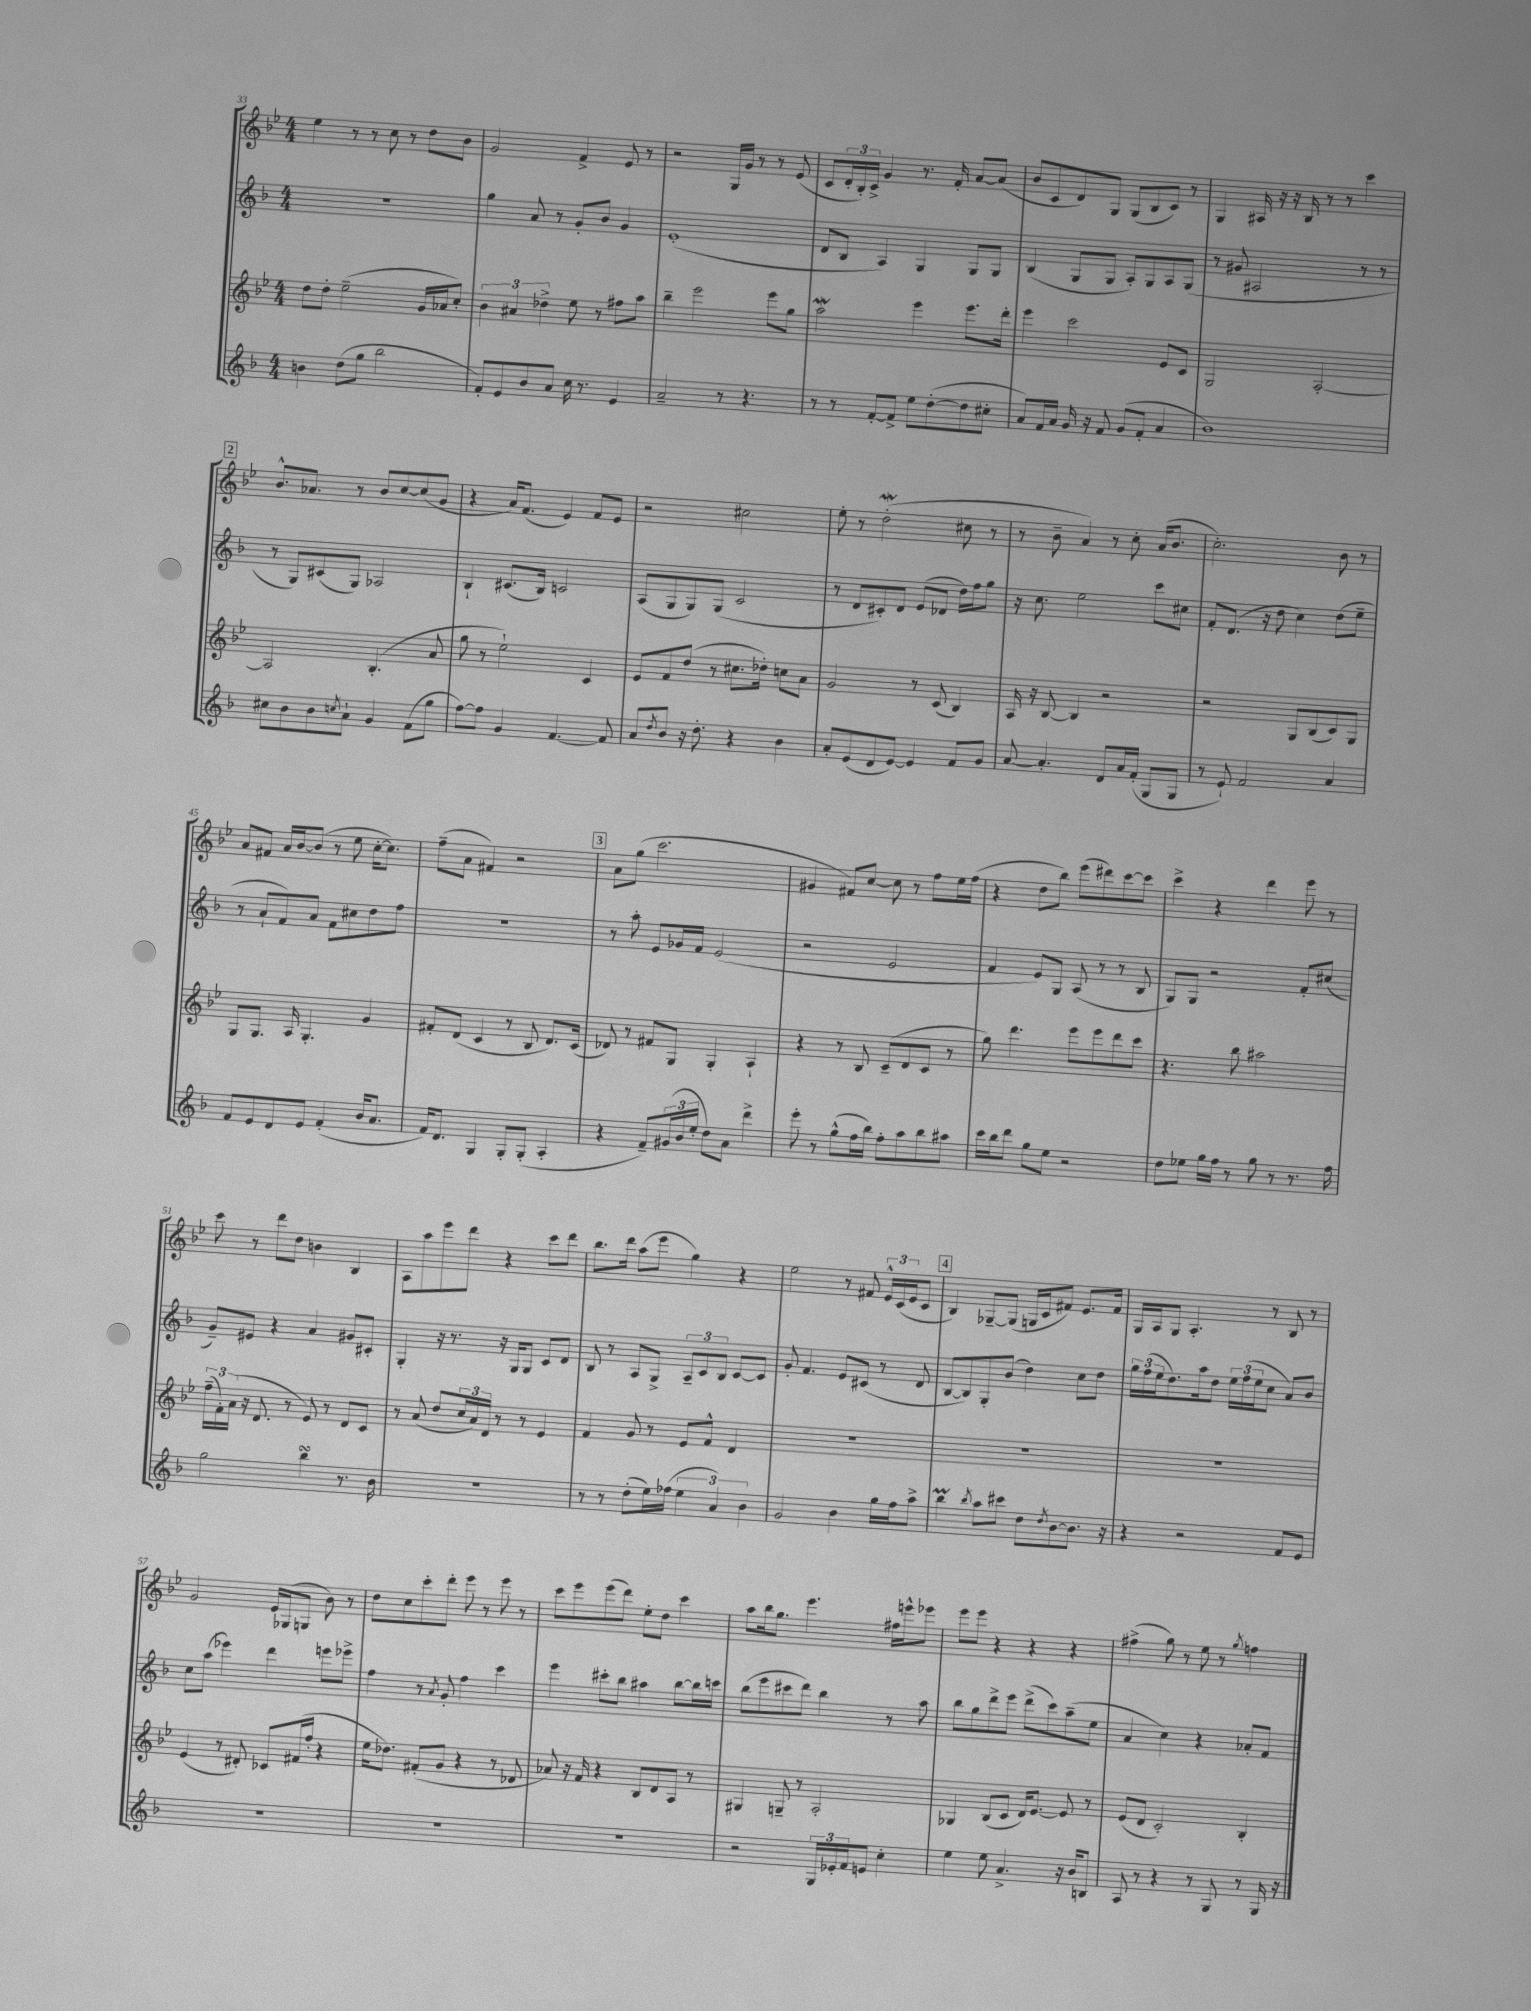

**kern	**kern	**kern	**kern
*staff4	*staff3	*staff2	*staff1
*clefG2	*clefG2	*clefG2	*clefG2
*k[b-]	*k[b-e-]	*k[b-]	*k[b-e-]
*M4/4	*M4/4	*M4/4	*M4/4
4b	8dd	1r	4ee-
.	8dd'	.	.
(8dd	(2ee-~	.	8r
8gg	.	.	8r
2bb-	.	.	8cc
.	.	.	8r
.	16g	.	8dd
.	16a-	.	.
.	8cc')	.	8b-
=	=	=	=
8f')	6b-	4gg	2g
8e	.	.	.
.	6a#	.	.
8b-	.	8a	.
.	6dd-^	.	.
8a	.	8r	.
16cc	8ee-	8g'	4f^
8.r	.	.	.
.	8r	8b-	.
4e	8ff#	4g	8e-
.	8aa	.	8r
=	=	=	=
2a~	4bb-~	(1e'	2r
.	2eee-	.	.
8r	.	.	16G
.	.	.	16g
4.r	.	.	8r
.	8eee-	.	8r
.	8gg	.	(8e-
=	=	=	=
8r	2aa	8d	8c
8r	.	8B-	24d'
.	.	.	24B-')
.	.	.	24c^
[8f'	.	4A)	4g
8f^]	.	.	.
8ee	4eee-	4G	8.r
([8dd'	.	.	.
.	.	.	16f'
8dd]	8.eee-	8G	[8a
8cc#'	.	8G	(8a]
.	16ddd'	.	.
=	=	=	=
8a)	4eee-	(4B-	8b-
16f	.	.	8c
16a	.	.	.
16g	2ccc	8G	8d)
16r	.	.	.
8f	.	8G	8G
(8g	.	8A')	(8G
8f'	.	8G	8B-
4a	8e-	8A	8c)
.	8c	(8G	8r
=	=	=	=
1b-)	2G	8r	4G
.	.	8g#	.
.	.	2A#	16A#
.	.	.	16r
.	.	.	16r
.	.	.	16B-
.	[2A'	.	8r
.	.	.	8r
.	.	8r	4ccc
.	.	8r	.
=	=	=	=
8cc#	2A]	8r	8.b-^^
8b-	.	8G)	.
.	.	.	8.a-
8b-	.	(8c#	.
8qcc	.	.	.
8a`	.	8G)	8r
4g	(4.B-'	2A-	8b-
.	.	.	[8cc
(8f	.	.	(8cc]
8gg	8a	.	8g
=	=	=	=
[8ff)	8gg	4B-`	4r
8ff]	8r	.	.
4g	2ee-`)	(8.c#	16a)
.	.	.	(8.f
.	.	16B-)	.
[4.f	.	2c	4e-)
.	4c	.	8f
8f]	.	.	8e-
=	=	=	=
8a	8e-	(8A	2r
8qdd	.	.	.
8b-	8f	8G	.
16r	(8dd	8G)	.
8.dd'	.	.	.
.	8r	(8G	.
4r	8.cc#	2c	2cc#
.	16dd-')	.	.
4b-	8cc	.	.
.	8a	.	.
=	=	=	=
8a'	2g	8r	8ee-'
(8e	.	8d	8r
8d	.	8c#')	(2dd'
[8e)	.	8d	.
4e]	8r	(8e	.
.	(8c	8d-	.
8f	4B-)	16dd)	8cc#
.	.	16ff	.
8g	.	8gg	8r
=	=	=	=
[8a	16A	16r	8r
.	16r	8.cc	.
4.a']	[8B-	.	8b-~
.	4B-]	2ee	4a)
8d	2r	.	8r
16a	.	.	8cc'
(16f'	.	.	.
8G	.	8ccc	(16a
.	.	.	8.b-
8G	.	8cc#	.
=	=	=	=
8r	2r	8f'	2.cc')
8e`)	.	(8.d	.
2f	.	.	.
.	.	16r	.
.	.	8dd	.
.	8G	4cc)	.
.	(8B-	.	.
4a	8c)	(8dd	8b-
.	8G	8ee~	8r
=	=	=	=
8f	8G	8r	8a
8e	8.G	8a`	8f#
8d	.	8f)	16a
.	16A	.	[16b-
8e	4.G'	8a	(8b-]
(4f'	.	8f	8r
.	.	8cc#	8ee-
16b-	4g	8dd	[16cc'
8.a	.	.	8.cc])
.	.	8ff	.
=	=	=	=
16f)	8f#'	1r	(8ff~
8.d	.	.	.
.	(8d	.	8a
4G	4c	.	4f#)
8G'	8r	.	2r
(8G'	8B-	.	.
4A'	8.d)	.	.
.	(16c	.	.
=	=	=	=
4r	8d-)	8r	8a
.	8r	8aa'	(8gg
8f~)	8f#	8e	2.ccc
(24g#	8G	16g-	.
24b-	.	.	.
.	.	16f	.
24ee'	.	.	.
8dd)	4G'	(2e	.
8a	.	.	.
4ddd^	4A`	.	.
=	=	=	=
8eee'	4r	2r	4g#
8r	.	.	.
(8gg^^	8r	.	8f#)
16ff	8B-	.	[8cc
16bb-)	.	.	.
8ff'	(8c~	2e	8cc]
8aa	8d	.	8r
8bb-	8c	.	8ff
8aa#	8r	.	16ee-
.	.	.	(16ff
=	=	=	=
16ccc	8gg)	4f	4r
16bb-	.	.	.
8ddd	4.ddd	.	.
8gg	.	8e)	8dd
8ee	.	8G	8bb-)
2r	8eee-	(8A	(8eee-
.	8eee-	8r	8ddd#)
.	8ddd	8r	[8ccc
.	8ccc	8B-	8ccc]
=	=	=	=
8dd	4.r	8G)	4ccc^
8ee-	.	8G	.
16gg	.	2r	4r
16ff	.	.	.
8r	8bb-	.	.
8gg	2aa#	.	4ddd
8r	.	.	.
8.r	.	8f'	8eee-
.	.	(8cc#	8r
16ff	.	.	.
=	=	=	=
2gg	(24ff~	8g~)	8ccc
.	24f')	.	.
.	(24a	.	.
.	16r	8e#	8r
.	8.d	.	.
.	.	4r	8ddd
.	8r	.	8dd
4bb-	8e-)	4a	4b
.	8r	.	.
8.r	8d	8g#	4B-
.	8c	8c#'	.
16b-	.	.	.
=	=	=	=
1r	8r	4G'	8A
.	(8a	.	8aa
.	8dd	16r	8eee-
.	.	8.r	.
.	24cc	.	8ddd
.	24a)	.	.
.	24d	.	.
.	8r	16r	4r
.	.	16G	.
.	8r	8G	.
.	4e-	8c	8ccc
.	.	8d	8ddd
=	=	=	=
8r	4f	8B-	8.bb-
8r	.	8r	.
.	.	.	16ddd
(8dd'	8g	8A	(8aa
16ee)	8r	8G^	8eee-
(16ff-	.	.	.
6ee	8e-	12A~	4gg)
.	.	12c	.
.	8f^^	.	.
6a)	.	12B-	.
.	4d	[8c	4r
6b-	.	.	.
.	.	8c]	.
=	=	=	=
2g	1r	8g'	2ee-
.	.	4.f	.
4b-	.	8e	8r
.	.	(8c#	8f#
16gg	.	8r	24e-^^
.	.	.	(24c
16ff	.	.	.
.	.	.	24e-
8aa^	.	8d	8c
=	=	=	=
4bb-	1r	[8B-	4B-)
.	.	8B-])	.
8qbb-	.	.	.
8aa	.	8G'	[8G-~
8ccc#	.	(8b-	(8G-]
8dd	.	4dd)	16G
.	.	.	16c
8qdd	.	.	.
[8b-	.	.	8f#)
8.b-]	.	8cc	8.e-
.	.	8dd	.
16r	.	.	16f#
=	=	=	=
4r	1r	24gg	16G
.	.	(24ff	.
.	.	.	16A
.	.	24ee	.
.	.	8.dd)	8G
2r	.	.	4.A'
.	.	16aa	.
.	.	8dd	.
.	.	24ee	.
.	.	(24ff	.
.	.	24ee	.
.	.	8cc	8r
8f	.	8a)	8B-
8e	.	8b-	8r
=	=	=	=
1r	(4e-	8cc	2g
.	.	(8aa	.
.	8r	4eee-)	.
.	8d#')	.	.
.	8c-	4ddd	16e-
.	.	.	(16G-
.	(16f#	.	8G
.	16ff'	.	.
.	4r	8eee	8b-)
.	.	8eee-^	8r
=	=	=	=
1r	16ee-	4ff	8dd
.	8.dd-)	.	.
.	.	.	8cc
.	(8f#'	8r	8ccc'
.	.	8qa	.
.	8g	8g'	8ddd'
.	4r	4ff	8eee-
.	.	.	8r
.	8r	4ccc	8eee-
.	8d-	.	8r
=	=	=	=
1r	8a-)	4eee	8ccc
.	16r	.	8eee-
.	16f	.	.
.	4r	8ccc#'	(8eee-
.	.	8bb-	8ddd)
.	8B-	4aa#	8ee-'
.	8d	.	8dd
.	8A	[8bb-	4ccc
.	8r	16bb-]	.
.	.	16ccc	.
=	=	=	=
2r	4G#	(8bb-	8aa
.	.	8eee	16bb-
.	.	.	8.gg
.	8G~	8ccc#	.
.	8r	8ddd)	4.eee-
24G	2A'	4bb-	.
24e-'	.	.	.
24f	.	.	.
8e	.	.	.
4cc'	.	8r	16ff#
.	.	.	16eee^^
.	.	8aa	8eee-
=	=	=	=
4ee	4G-	8bb-	8eee-
.	.	8gg	8eee-
8ee	(8B-	8ddd^	4r
4.a^	8c	8eee	.
.	16d)	(8ddd^	4r
.	[8.e-	.	.
.	.	8ccc)	.
16r	8e-]	(8aa~	4r
16b-	.	.	.
8B	8r	8ee	.
=	=	=	=
8A	(8e-	4a	(4ff#^
8r	8d	.	.
4r	2c')	4cc)	8gg)
.	.	.	8r
8r	.	4r	8ee-
8G	.	.	8r
.	.	.	8qgg
8r	4B-'	8a-'	4ff
16G	.	8f	.
16r	.	.	.
==	==	==	==
*-	*-	*-	*-
